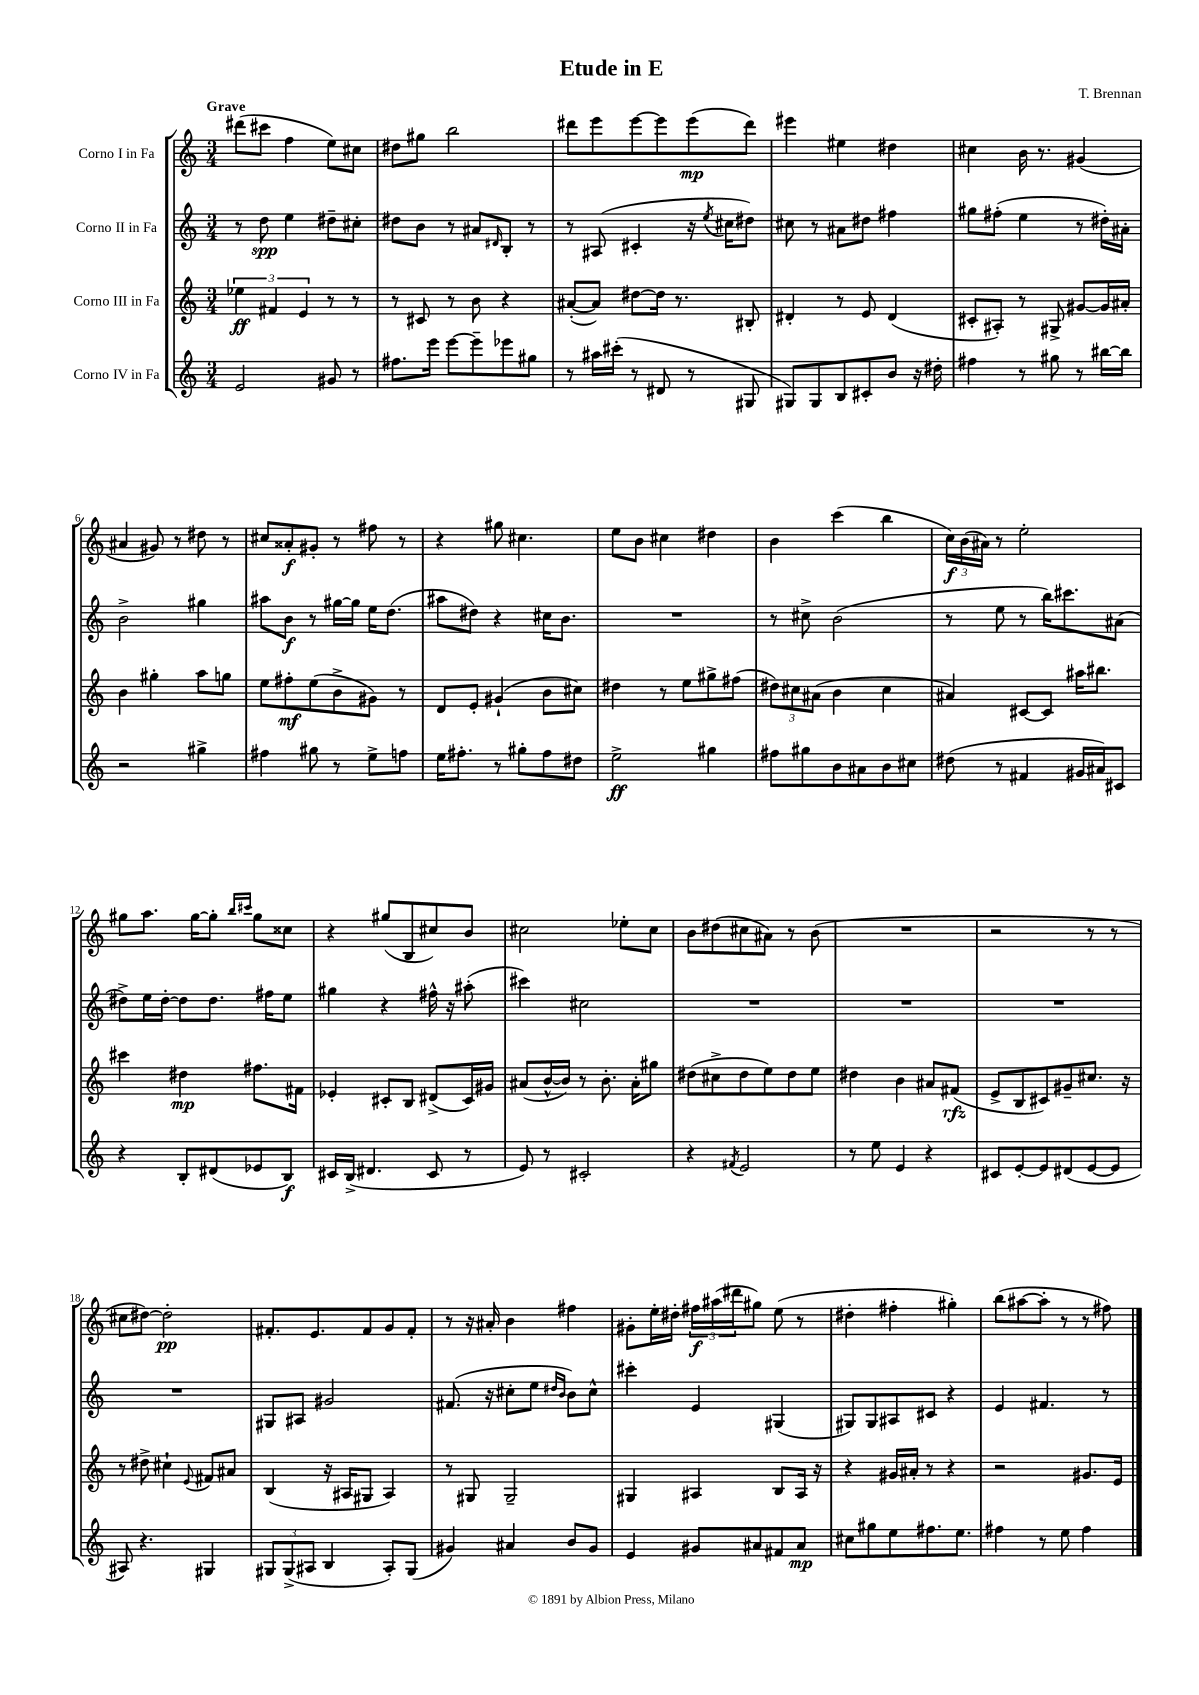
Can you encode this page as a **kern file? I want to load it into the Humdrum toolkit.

**kern	**dynam	**kern	**dynam	**kern	**dynam	**kern	**dynam
*part4	*part4	*part3	*part3	*part2	*part2	*part1	*part1
*staff4	*staff4	*staff3	*staff3	*staff2	*staff2	*staff1	*staff1
*I"Corno IV in Fa	*	*I"Corno III in Fa	*	*I"Corno II in Fa	*	*I"Corno I in Fa	*
*clefG2	*	*clefG2	*	*clefG2	*	*clefG2	*
*k[]	*	*k[]	*	*k[]	*	*k[]	*
*M3/4	*	*M3/4	*	*M3/4	*	*M3/4	*
=1	=1	=1	=1	=1	=1	=1	=1
!	!	!	!	!	!	!LO:TX:a:B:t=Grave	!
2e/	.	6ee-X\	ff	8r	.	(8ddd#X\L	.
.	.	.	.	8dd\	spp	8ccc#X\J	.
.	.	6f#X/	.	.	.	.	.
.	.	.	.	4ee\	.	4ff\	.
.	.	6e/	.	.	.	.	.
8g#X/	.	8r	.	8dd#X~\L	.	8ee\L)	.
8r	.	8r	.	8cc#X'\J	.	8cc#X\J	.
=2	=2	=2	=2	=2	=2	=2	=2
8.ff#X\L	.	8r	.	8dd#X\L	.	8dd#X\L	.
.	.	8c#X/	.	8b\J	.	8gg#X\J	.
16eee\Jk	.	.	.	.	.	.	.
[8eee\L	.	8r	.	8r	.	2bb\	.
8eee~\]	.	8b\	.	8a#X/L	.	.	.
.	.	.	.	16qqd#X/	.	.	.
8eee-X\	.	4r	.	8B'/J	.	.	.
8gg#X\J	.	.	.	8r	.	.	.
=3	=3	=3	=3	=3	=3	=3	=3
8r	.	([8a#X'/L	.	8r	.	8ddd#X\L	.
16aa#X\LL	.	8a#/J])	.	(8A#X/	.	8eee\	.
(16ccc#X'\JJ	.	.	.	.	.	.	.
8r	.	[8dd#X\L	.	4c#X'/	.	[8eee\	.
8d#X/	.	16dd#\Jk]	.	.	.	8eee\]	.
.	.	8.r	.	.	.	.	.
8r	.	.	.	16r	.	(8eee\	mp
.	.	.	.	8qee/	.	.	.
.	.	.	.	16cc#X\KL	.	.	.
8G#X/	.	8B#X'/	.	8dd#X\J)	.	8ddd#\J)	.
=4	=4	=4	=4	=4	=4	=4	=4
8G#X/L)	.	4d#X'/	.	8cc#X\	.	4eee#X\	.
8G#/	.	.	.	8r	.	.	.
8B/	.	8r	.	8a#X\L	.	4ee#X\	.
8c#X'/	.	8e/	.	8dd#X\J	.	.	.
8b/J	.	(4d#/	.	4ff#X\	.	4dd#X\	.
16r	.	.	.	.	.	.	.
16dd#X'\	.	.	.	.	.	.	.
=5	=5	=5	=5	=5	=5	=5	=5
4ff#X\	.	8c#X'/L	.	8gg#X\L	.	4cc#X\	.
.	.	8A#X'/J)	.	(8ff#X'\J	.	.	.
8r	.	8r	.	4ee\	.	16b\	.
.	.	.	.	.	.	8.r	.
8gg#X\	.	8G#X^/	.	.	.	.	.
8r	.	[8g#X/L	.	8r	.	(4g#X/	.
[16bb#X\LL	.	16g#/L]	.	16dd#X'\LL)	.	.	.
16bb#\JJ]	.	16a#X'/JJ	.	16a#X'\JJ	.	.	.
!!LO:LB:g=z
=6	=6	=6	=6	=6	=6	=6	=6
2r	.	4b\	.	2b^\	.	4a#X/	.
.	.	4gg#X'\	.	.	.	8g#X/)	.
.	.	.	.	.	.	8r	.
4gg#X^\	.	8aa\L	.	4gg#X\	.	8dd#X\	.
.	.	8ggn\J	.	.	.	8r	.
=7	=7	=7	=7	=7	=7	=7	=7
4ff#X\	.	8ee\L	.	8aa#X\L	.	8cc#X/L	.
.	.	8ff#X'\	mf	8b\J	f	8a##X'/	f
8gg#X\	.	(8ee\	.	8r	.	8g#X'/J	.
8r	.	8b^\	.	[16gg#X\LL	.	8r	.
.	.	.	.	16gg#\JJ]	.	.	.
8ee^\L	.	8g#X\J)	.	16ee\KL	.	8ff#X\	.
.	.	.	.	(8.dd\J	.	.	.
8ffn\J	.	8r	.	.	.	8r	.
=8	=8	=8	=8	=8	=8	=8	=8
16ee\KL	.	8d/L	.	8aa#X\L	.	4r	.
8.ff#X'\J	.	.	.	.	.	.	.
.	.	8e'/J	.	8dd#X\J)	.	.	.
8r	.	(4g#X`/	.	4r	.	8gg#X\	.
8gg#X'\L	.	.	.	.	.	4.cc#X\	.
8ff#\	.	8b\L	.	16cc#X\KL	.	.	.
.	.	.	.	8.b\J	.	.	.
8dd#X\J	.	8cc#X\J)	.	.	.	.	.
=9	=9	=9	=9	=9	=9	=9	=9
2ee^\	ff	4dd#X\	.	2.r	.	8ee\L	.
.	.	.	.	.	.	8b\J	.
.	.	8r	.	.	.	4cc#X\	.
.	.	8ee\L	.	.	.	.	.
4gg#X\	.	8gg#X^\	.	.	.	4dd#X\	.
.	.	(8ff#X\J	.	.	.	.	.
=10	=10	=10	=10	=10	=10	=10	=10
8ff#X\L	.	12dd#X\L)	.	8r	.	4b\	.
.	.	12cc#X\	.	.	.	.	.
8gg#X\	.	.	.	8cc#X^\	.	.	.
.	.	(12a#X\J	.	.	.	.	.
8b\	.	4b\	.	(2b\	.	(4ccc\	.
8a#X\	.	.	.	.	.	.	.
8b\	.	4cc#\	.	.	.	4bb\	.
8cc#X\J	.	.	.	.	.	.	.
=11	=11	=11	=11	=11	=11	=11	=11
(8dd#X\	.	4a#X/)	.	8r	.	24cc\LL)	f
.	.	.	.	.	.	(24b\	.
.	.	.	.	.	.	24a#X\JJ)	.
8r	.	.	.	8ee\	.	8r	.
4f#X/	.	[8c#X/L	.	8r	.	2ee'\	.
.	.	8c#/J]	.	16bb\KL)	.	.	.
.	.	.	.	8.ccc#X\	.	.	.
16g#X/LL	.	16aa#X\KL	.	.	.	.	.
16a#X/J)	.	8.bb#X\J	.	.	.	.	.
8c#X/J	.	.	.	(8a#X\J	.	.	.
!!LO:LB:g=z
=12	=12	=12	=12	=12	=12	=12	=12
4r	.	4ccc#X\	.	8dd#X^\L)	.	8gg#X\L	.
.	.	.	.	16ee\L	.	8.aa\J	.
.	.	.	.	[16dd#'\JJ	.	.	.
8B'/L	.	4dd#X\	mp	8dd#\L]	.	.	.
.	.	.	.	.	.	[16gg#\KL	.
(8d#X/	.	.	.	8.dd#\J	.	8gg#'\J]	.
.	.	.	.	.	.	16qqbb/LL	.
.	.	.	.	.	.	16qqccc#X/JJ	.
8e-X/	.	8.ff#X\L	.	.	.	8gg#\L	.
.	.	.	.	16ff#X\KL	.	.	.
8B/J)	f	.	.	8ee\J	.	8cc##X\J	.
.	.	16f#X\Jk	.	.	.	.	.
=13	=13	=13	=13	=13	=13	=13	=13
16c#X/LL	.	4e-X'/	.	4gg#X\	.	4r	.
(16B^/JJ	.	.	.	.	.	.	.
4.d#X/	.	.	.	.	.	.	.
.	.	8c#X'/L	.	4r	.	(8gg#X/L	.
.	.	8B/J	.	.	.	8B/	.
8c#/	.	(8d#X^/L	.	16ff#X^^\	.	8cc#X/)	.
.	.	.	.	16r	.	.	.
8r	.	16c#/L)	.	(8aa#X'\	.	8b/J	.
.	.	16g#X/JJ	.	.	.	.	.
=14	=14	=14	=14	=14	=14	=14	=14
8e/)	.	(8a#X/L	.	4ccc#X\)	.	2cc#X\	.
8r	.	[16b^^/L	.	.	.	.	.
.	.	16b/JJ])	.	.	.	.	.
2c#X'/	.	8r	.	2cc#X\	.	.	.
.	.	8.b'\	.	.	.	.	.
.	.	.	.	.	.	8ee-X'\L	.
.	.	16a#'\KL	.	.	.	.	.
.	.	8gg#X\J	.	.	.	8cc#\J	.
=15	=15	=15	=15	=15	=15	=15	=15
4r	.	(8dd#X\L	.	2.r	.	8b\L	.
.	.	8cc#X^\	.	.	.	(8dd#X\	.
8qf#X/	.	.	.	.	.	.	.
2e/	.	8dd#\	.	.	.	8cc#X\	.
.	.	8ee\)	.	.	.	8a#X\J)	.
.	.	8dd#\	.	.	.	8r	.
.	.	8ee\J	.	.	.	(8b\	.
=16	=16	=16	=16	=16	=16	=16	=16
8r	.	4dd#X\	.	2.r	.	2.r	.
8ee\	.	.	.	.	.	.	.
4e/	.	4b\	.	.	.	.	.
4r	.	8a#X/L	.	.	.	.	.
.	.	(8f#X/J	rfz	.	.	.	.
=17	=17	=17	=17	=17	=17	=17	=17
8c#X/L	.	8e^/L	.	2.r	.	2r	.
[8e'/	.	8B/	.	.	.	.	.
8e/]	.	8c#X/)	.	.	.	.	.
(8d#X/	.	8g#X~/	.	.	.	.	.
[8e/	.	8.cc#X/J	.	.	.	8r	.
8e/J]	.	.	.	.	.	8r	.
.	.	16r	.	.	.	.	.
!!LO:LB:g=z
=18	=18	=18	=18	=18	=18	=18	=18
8A#X/)	.	8r	.	2.r	.	8cc#X\L	.
4.r	.	8dd#X^\	.	.	.	[8dd#X\J)	.
.	.	4cc#X`\	.	.	.	2dd#'\]	pp
.	.	8qqe/	.	.	.	.	.
4G#X/	.	8f#X/L	.	.	.	.	.
.	.	8a#X/J	.	.	.	.	.
=19	=19	=19	=19	=19	=19	=19	=19
12G#X/L	.	(4B/	.	8G#X/L	.	8.f#X'/L	.
(12G#^/	.	.	.	.	.	.	.
.	.	.	.	8A#X/J	.	.	.
12A#X/J	.	.	.	.	.	.	.
.	.	.	.	.	.	8.e/	.
4B/	.	16r	.	2g#X/	.	.	.
.	.	16A#X/KL	.	.	.	.	.
.	.	8G#X/J	.	.	.	8f#/	.
8A#'/L)	.	4A#/)	.	.	.	8g/	.
(8G#/J	.	.	.	.	.	8f#'/J	.
=20	=20	=20	=20	=20	=20	=20	=20
4g#X/)	.	8r	.	(8.f#X/	.	8r	.
.	.	8G#X/	.	.	.	16r	.
.	.	.	.	16r	.	16a#X'/	.
4a#X/	.	2G#~/	.	8cc#X'\L	.	4b\	.
.	.	.	.	8ee\J	.	.	.
.	.	.	.	16qqdd#X/LL	.	.	.
.	.	.	.	16qqb/JJ	.	.	.
8b/L	.	.	.	8b\L)	.	4ff#X\	.
8g#/J	.	.	.	8cc#^^\J	.	.	.
=21	=21	=21	=21	=21	=21	=21	=21
4e/	.	4G#X/	.	4ccc#X'\	.	8g#X'\L	.
.	.	.	.	.	.	16ee'\L	.
.	.	.	.	.	.	16dd#X'\JJ	.
8g#X/L	.	4A#X/	.	4e/	.	24ff#X\LL	f
.	.	.	.	.	.	(24aa#X\	.
.	.	.	.	.	.	24ddd#X\J	.
8a#X/	.	.	.	.	.	8gg#X\J)	.
8f#X/	.	8B/L	.	(4G#X/	.	(8ee\	.
8a#/J	mp	16A#/Jk	.	.	.	8r	.
.	.	16r	.	.	.	.	.
=22	=22	=22	=22	=22	=22	=22	=22
8cc#X\L	.	4r	.	8G#X/L)	.	4dd#X'\	.
8gg#X\	.	.	.	8G#/	.	.	.
8ee\	.	16g#X/LL	.	8A#X/	.	4ff#X'\	.
.	.	16a#X'/JJ	.	.	.	.	.
8.ff#X\	.	8r	.	8c#X/J	.	.	.
.	.	4r	.	4r	.	4gg#X'\)	.
8.ee\J	.	.	.	.	.	.	.
=23	=23	=23	=23	=23	=23	=23	=23
4ff#X\	.	2r	.	4e/	.	(8bb\L	.
.	.	.	.	.	.	[8aa#X\	.
8r	.	.	.	4.f#X/	.	8aa#'\J]	.
8ee\	.	.	.	.	.	8r	.
4ff#\	.	8.g#X/L	.	.	.	8r	.
.	.	.	.	8r	.	8ff#X\)	.
.	.	16e/Jk	.	.	.	.	.
==	==	==	==	==	==	==	==
*-	*-	*-	*-	*-	*-	*-	*-
